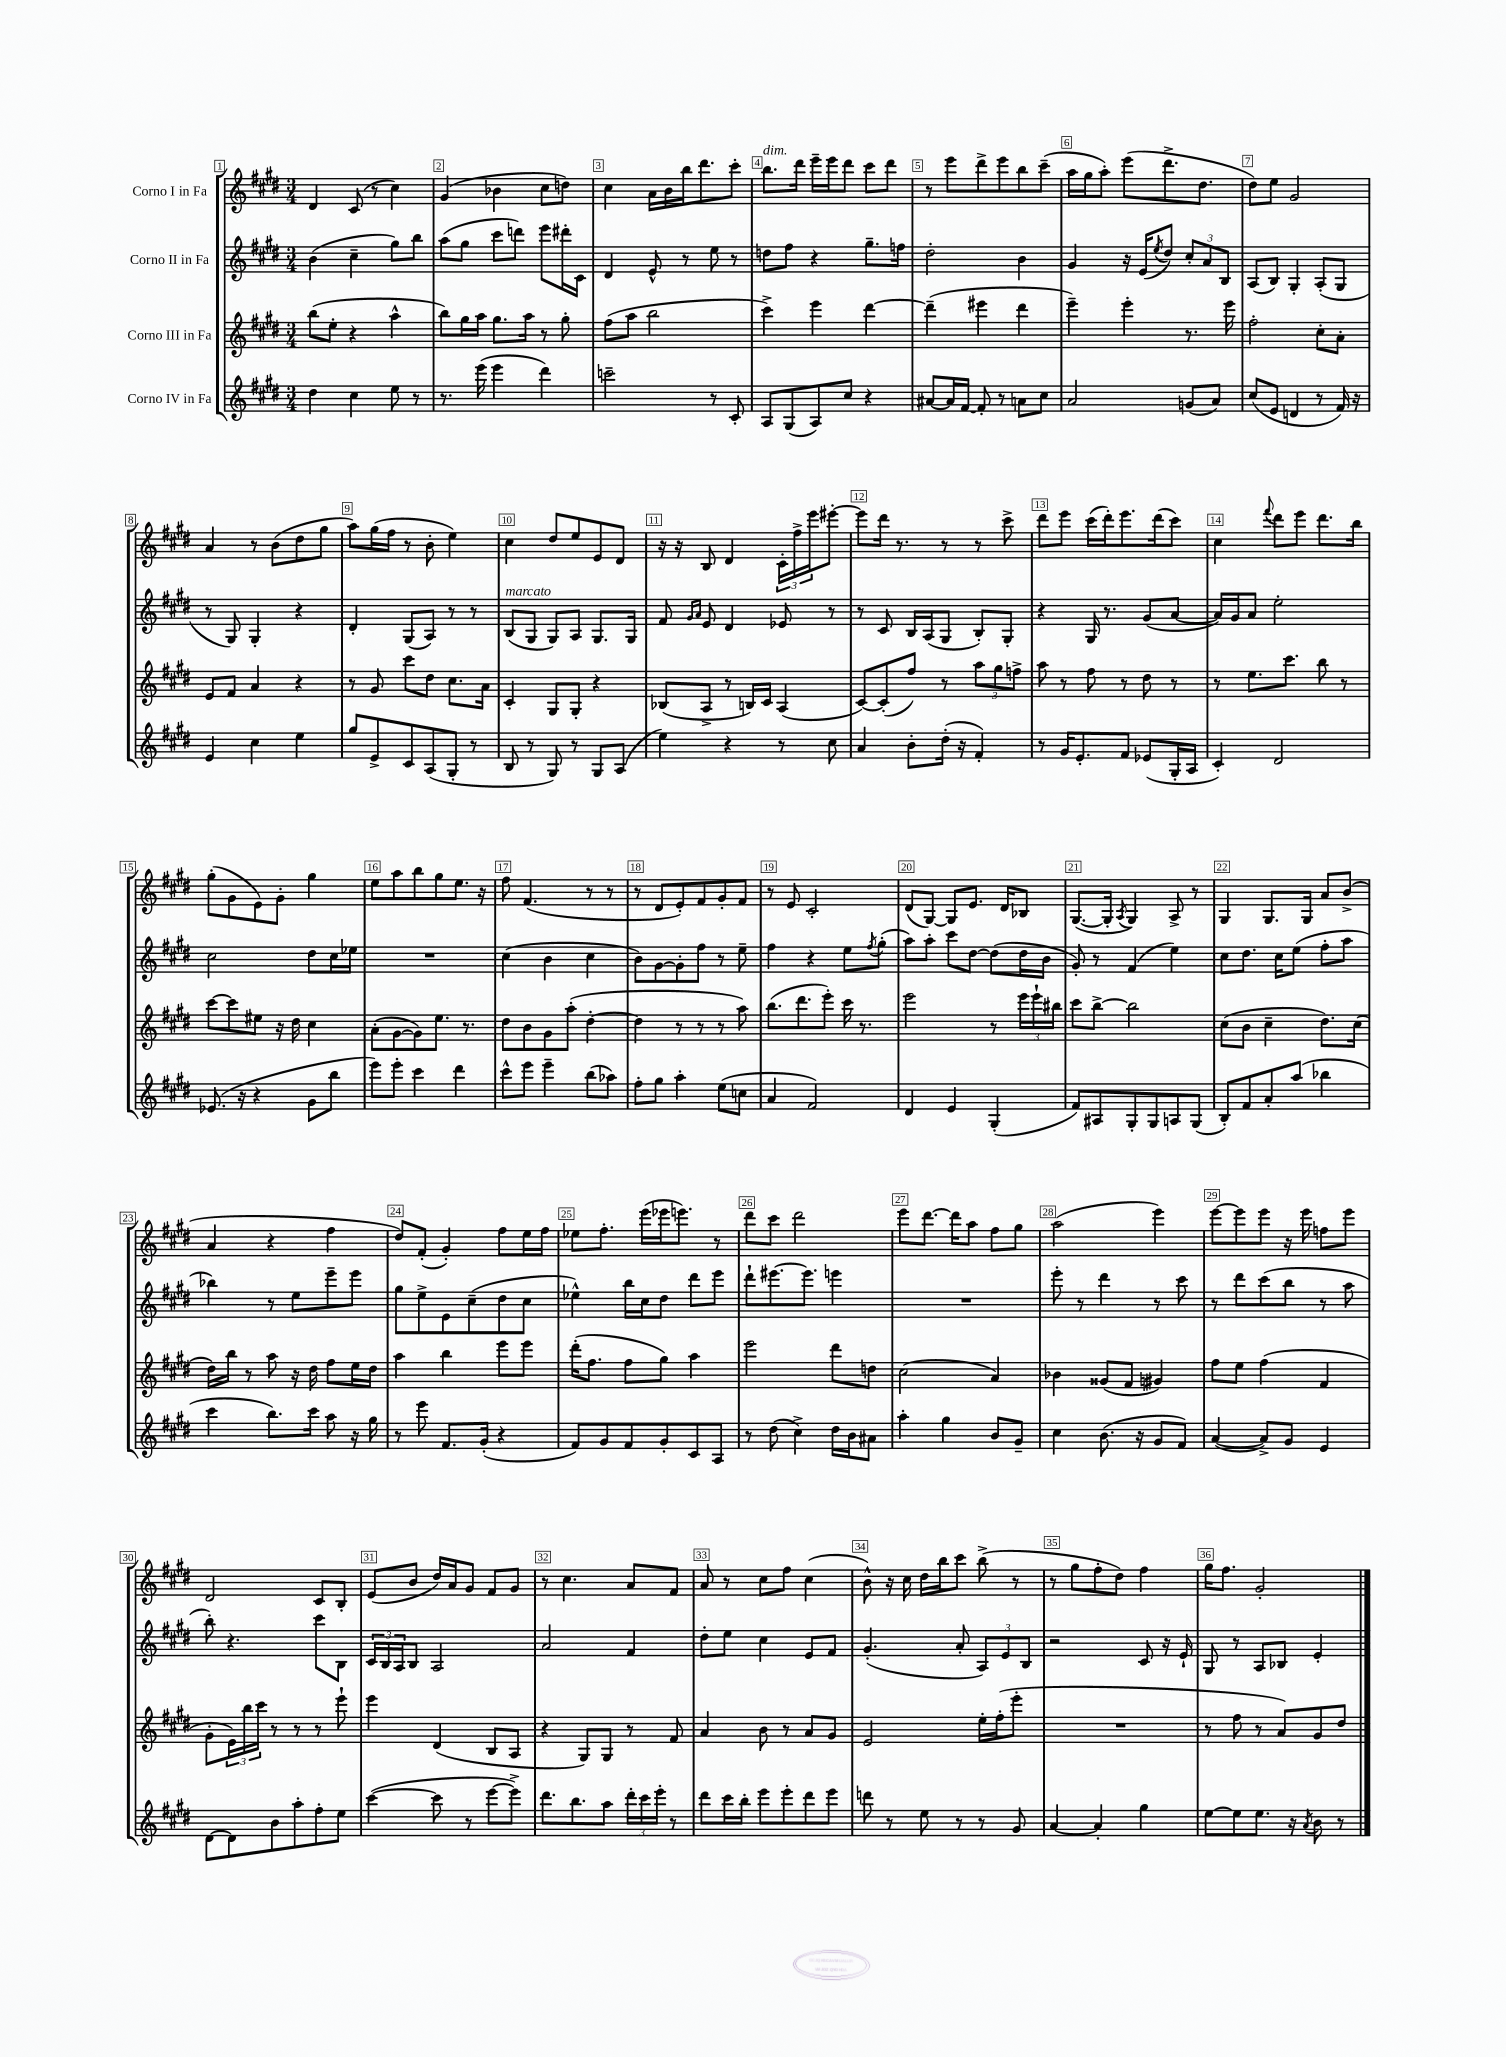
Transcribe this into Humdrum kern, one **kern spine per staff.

**kern	**kern	**kern	**kern
*staff4	*staff3	*staff2	*staff1
*clefG2	*clefG2	*clefG2	*clefG2
*k[f#c#g#d#]	*k[f#c#g#d#]	*k[f#c#g#d#]	*k[f#c#g#d#]
*M3/4	*M3/4	*M3/4	*M3/4
4dd#\	(8bb\L	(4b\	4d#/
.	8ee'\J	.	.
4cc#\	4r	4cc#~\	(8c#/
.	.	.	8r
8ee\	4aa^^\	8gg#\L)	4cc#\)
8r	.	8bb\J	.
=	=	=	=
8.r	8bb\L)	(8aa\L	(4g#/
.	16gg#\L	8gg#\J	.
(16eee\	16aa\JJ	.	.
4eee\	8.gg#\L	8ccc#\L	4b-\
.	.	8ddd\J)	.
.	16aa\Jk	.	.
4ddd#\)	8r	8eee\L	8cc#\L
.	8gg#'\	16ddd#'\L	8dd\J)
.	.	16c#\JJ	.
=	=	=	=
2ccc~\	(8ff#\L	4d#/	4cc#\
.	8aa\J	.	.
.	2bb\	8e^^/	16a\LL
.	.	.	16b\
.	.	8r	16bb\J
.	.	.	8.ddd#\
8r	.	8ee\	.
8c#'/	.	8r	8ccc#'\J
=	=	=	=
8A/L	4ccc#^\)	8dd\L	8.bb\L
(8G#/	.	8ff#\J	.
.	.	.	16ddd#\Jk
8A/)	4eee\	4r	16eee~\LL
.	.	.	16eee\J
8cc#/J	.	.	8ddd#\J
4r	[4ddd#\	8.gg#~\L	8ccc#\L
.	.	.	8ddd#\J
.	.	16ff\Jk	.
=	=	=	=
[8a#/L	(4ddd#~\]	2dd#'\	8r
16a#/]L	.	.	8eee\L
[16f#/JJ	.	.	.
8f#'/]	4eee#\	.	8ddd#^\
8r	.	.	8eee\
8a\L	4ddd#\	4b\	8bb\
8cc#\J	.	.	(8ccc#~\J
=	=	=	=
2a/	4eee~\)	4g#/	16aa\LL
.	.	.	16gg#\J
.	.	.	8aa'\J)
.	4eee'\	16r	(8eee\L
.	.	(16e/LK	.
.	.	8qee/	.
.	.	8dd#/J)	8.ddd#^\
(8g/L	8.r	12cc#'/L	.
.	.	.	8.dd#\J
.	.	12a/	.
8a/J)	.	.	.
.	.	12B/J	.
.	16eee\	.	.
=	=	=	=
(8cc#/L	2ff#'\	(8A/L	8dd#\L)
8e/J	.	8B/J)	8ee\J
4d/	.	4G#'/	2g#/
8r	8cc#'\L	(8A'/L	.
16f#/)	8a'\J	8G#/J	.
16r	.	.	.
=	=	=	=
4e/	8e/L	8r	4a/
.	8f#/J	8G#/)	.
4cc#\	4a/	4G#'/	8r
.	.	.	(8b\L
4ee\	4r	4r	8dd#\
.	.	.	8gg#\J
=	=	=	=
8gg#/L	8r	4d#'/	8aa\L)
8e^/	8g#/	.	(16gg#\L
.	.	.	16ff#\JJ
8c#/	8ccc#\L	(8G#/L	8r
(8A/	8dd#\J	8A/J)	8b'\
8G#'/J	8.cc#\L	8r	4ee\)
8r	.	8r	.
.	16a\Jk	.	.
=	=	=	=
8B/	4c#'/	(8B/L	4cc#\
8r	.	8G#/J	.
8G#/)	8G#/L	8G#/L)	8dd#/L
8r	8G#'/J	8A/J	8ee/
8G#/L	4r	8.G#/L	8e/
(8A/J	.	.	8d#/J
.	.	16G#/Jk	.
=	=	=	=
4ee\)	(8B-/L	8f#/	16r
.	.	.	16r
.	.	16qqg#/LL	.
.	.	16qqa/JJ	.
.	8A^/J	8e/	8B/
4r	8r	4d#/	4d#/
.	16B/LL)	.	.
.	16c#/JJ	.	.
8r	(4A/	8e-/	24c#'\LL
.	.	.	24ff#^\
.	.	.	24eee\J
8cc#\	.	8r	[8eee#'\J
=	=	=	=
4a/	[8c#/L)	8r	8eee#\]L
.	(8c#'/]	8c#/	16ddd#\Jk
.	.	.	8.r
8b'\L	8ff#/J)	16B/LL	.
.	.	(16A/J	.
(16dd#'\Jk	8r	8G#/J	8r
16r	.	.	.
4f#'/)	12aa\L	8B'/L)	8r
.	12gg#\	.	.
.	.	8G#'/J	8ccc#^\
.	12ff^\J	.	.
=	=	=	=
8r	8aa\	4r	8ddd#\L
16g#/LK	8r	.	8eee\J
8.e'/	.	.	.
.	8ff#\	16G#/	(16ccc#\LL
.	.	8.r	16ddd#'\J)
8f#/J	8r	.	8.eee\
(8e-/L	8dd#\	(8g#/L	.
.	.	.	(16ddd#\k
16G#'/L	8r	[8a/J	8ccc#\J)
16A/JJ	.	.	.
=	=	=	=
4c#'/)	8r	16a/]LL)	4cc#\
.	.	16g#/J	.
.	8.ee\L	8a/J	.
.	.	.	8qqfff#/
2d#/	.	2ee'\	8ddd#\L
.	8.ccc#\J	.	.
.	.	.	8eee\J
.	8bb\	.	8.ddd#\L
.	8r	.	.
.	.	.	16bb\Jk
=	=	=	=
(8.e-/	[8ccc#\L	2cc#\	(8gg#'\L
.	8ccc#\]	.	8g#\
16r	.	.	.
4r	8ee#\J	.	8e\)
.	16r	.	8g#'\J
.	16dd#\	.	.
8g#\L	4cc#\	8dd#\L	4gg#\
8bb\J	.	16cc#\L	.
.	.	16ee-\JJ	.
=	=	=	=
8eee\L)	(8a'\L	2.r	8ee\L
8eee'\J	[8g#\	.	8aa\
4ccc#\	8g#\])	.	8bb\
.	8.ee\J	.	8gg#\
4ddd#\	.	.	8.ee\J
.	8.r	.	.
.	.	.	16r
=	=	=	=
8ccc#^^\L	8dd#\L	(4cc#\	8ff#\
8eee\J	8b\	.	(4.f#/
4eee~\	8g#\	4b\	.
.	(8aa'\J	.	.
(8bb\L	[4dd#'\	4cc#\	8r
8aa-\J)	.	.	8r
=	=	=	=
8ff#'\L	4dd#\]	8b\L)	8r
8gg#\J	.	[8g#\	8d#/L
4aa'\	8r	8g#'\]	8e'/)
.	8r	8ff#\J	8f#/
(8ee\L	8r	8r	8g#'/
8cc\J	8aa\)	8ee~\	8f#/J
=	=	=	=
4a/	(8.bb\L	4ff#\	8r
.	.	.	8e/
.	8.ddd#\	.	.
2f#/)	.	4r	2c#'/
.	8eee'\J)	.	.
.	16ccc#\	8ee\L	.
.	8.r	.	.
.	.	8qff#/	.
.	.	(8gg#'\J	.
=	=	=	=
4d#/	2eee\	8aa\L)	(8d#/L
.	.	8aa'\J	[8G#/J)
4e/	.	8ccc#\L	8G#/]L
.	.	[8dd#\J	8.e/J
(4G#'/	8r	(8dd#\]L	.
.	.	.	16d#/LK
.	24eee\LL	16dd#\L	8B-/J
.	24eee`\	.	.
.	.	16b\JJ	.
.	24bb#\JJ	.	.
=	=	=	=
8f#/L)	8ccc#\L	8g#'/)	([8.G#/L
8A#/	[8bb^\J	8r	.
.	.	.	16G#'/]Jk
.	.	.	8qA/
8G#'/	2bb\]	(4f#/	4G#/)
8G#/	.	.	.
8A/	.	4ee\)	8A^/
(8G#/J	.	.	8r
=	=	=	=
8B'/L)	(8cc#\L	8cc#\L	4G#/
8f#/	8b\J	8.dd#\J	.
8a'/	4cc#~\	.	8.G#/L
.	.	16cc#\LK	.
(8aa/J	.	(8ee\J	.
.	.	.	16G#/Jk
4bb-\	8.dd#\L)	8ff#'\L	8a/L
.	.	8aa\J	(8b^/J
.	(16cc#\Jk	.	.
=	=	=	=
4ccc#\	16dd#\LL)	4bb-\)	4a/
.	16bb\JJ	.	.
.	8r	.	.
8.bb\L)	8aa\	8r	4r
.	16r	8ee\L	.
16ccc#\Jk	16dd#\	.	.
8aa\	8ff#\L	8eee~\	4ff#\
16r	16ee\L	8eee\J	.
16gg#\	16dd#\JJ	.	.
=	=	=	=
8r	4aa\	8gg#\L	8dd#/L)
8eee\	.	8ee^\	(8f#'/J
8.f#/L	4bb\	8e\	4g#'/)
.	.	(8cc#~\	.
(16g#'/Jk	.	.	.
4r	8eee\L	8dd#\	8ff#\L
.	8eee\J	8cc#\J	16ee\L
.	.	.	16ff#\JJ
=	=	=	=
8f#/L)	(16ddd#'\LK	4ee-^^\)	8ee-\L
.	8.ff#\J	.	.
8g#/	.	.	8.ff#'\J
8f#/	8ff#\L	16bb\LL	.
.	.	16cc#\J	(16eee\LL
8g#'/	8gg#\J)	8dd#\J	16eee-\J
.	.	.	8.eee\J)
8c#/	4aa\	8ddd#\L	.
8A/J	.	8eee\J	8r
=	=	=	=
8r	2eee\	8ddd#`\L	8ddd#\L
(8dd#\	.	[8.eee#\	8ccc#\J
4cc#^\)	.	.	2ddd#\
.	.	8.eee#\]J	.
16dd#\LL	8ddd#\L	4eee\	.
16b\J	.	.	.
8a#\J	8dd\J	.	.
=	=	=	=
4aa'\	(2cc#\	2.r	8eee\L
.	.	.	[8.ddd#\J
4gg#\	.	.	.
.	.	.	16ddd#\]LK
.	.	.	8aa\J
8b/L	4a/)	.	8ff#\L
8g#~/J	.	.	8gg#\J
=	=	=	=
4cc#\	4b-\	8eee'\	(2aa\
.	.	8r	.
(8.b\	(8g##/L	4ddd#\	.
.	8f#/J	.	.
16r	.	.	.
8g#/L	4g#/)	8r	4eee\)
8f#/J)	.	8ccc#\	.
=	=	=	=
([4a/	8ff#\L	8r	[8eee\L
.	8ee\J	8ddd#\L	8eee\]
8a^/]L)	(4ff#\	(8ccc#\	8eee\J
8g#/J	.	8bb\J	16r
.	.	.	16eee\
4e/	4f#/	8r	8ff\L
.	.	8aa\	8eee\J
=	=	=	=
[8d#\L	8g#'\L	8bb'\)	2d#/
8d#\]	24e\L)	4.r	.
.	24bb\	.	.
.	24ccc#\JJ	.	.
8b\	8r	.	.
8aa'\	8r	.	.
8ff#'\	8r	8ccc#\L	8c#/L
8ee\J	8eee`\	8B\J	8B'/J
=	=	=	=
([4ccc#\	4eee\	24c#/LL	(8e/L
.	.	24B/	.
.	.	24A/J	.
.	.	8B/J	8b/J
8ccc#\]	(4d#/	2A/	16dd#/LL)
.	.	.	16a/J
8r	.	.	8g#/J
[8eee\L	8B/L	.	8f#/L
8eee^\]J)	8A/J	.	8g#/J
=	=	=	=
8.ddd#\L	4r	2a/	8r
.	.	.	4.cc#\
8.bb\	.	.	.
.	8G#/L)	.	.
8aa\J	8G#/J	.	.
24ddd#'\LL	8r	4f#/	8a/L
24ccc#\	.	.	.
24eee'\JJ	.	.	.
8r	8f#/	.	8f#/J
=	=	=	=
8ddd#\L	4a/	8dd#'\L	8a/
16ccc#\L	.	8ee\J	8r
16bb'\JJ	.	.	.
8eee\L	8b\	4cc#\	8cc#\L
8eee'\	8r	.	8ff#\J
8ddd#\	8a/L	8e/L	(4cc#\
8eee\J	8g#/J	8f#/J	.
=	=	=	=
8ddd\	2e/	(4.g#'/	8b^^\)
8r	.	.	16r
.	.	.	16cc#\
8ee\	.	.	16dd#\LL
.	.	.	16bb\J
8r	.	8a'/	8ccc#\J
8r	16ee'\LL	12A/L)	(8bb^\
.	(16ff#'\J	.	.
.	.	12e/	.
8g#/	8eee'\J	.	8r
.	.	12B/J	.
=	=	=	=
[4a/	2.r	2r	8r
.	.	.	8gg#\L
4a'/]	.	.	8ff#'\
.	.	.	8dd#\J)
4gg#\	.	8c#/	4ff#\
.	.	16r	.
.	.	16e`/	.
=	=	=	=
[8ee\L	8r	8G#/	16gg#\LK
.	.	.	8.ff#\J
8ee\]	8ff#\	8r	.
8.ee\J	8r	8A/L	2g#'/
.	8a/L)	8B-/J	.
16r	.	.	.
8qa/	.	.	.
8b\	8g#/	4e'/	.
8r	8dd#/J	.	.
==	==	==	==
*-	*-	*-	*-
